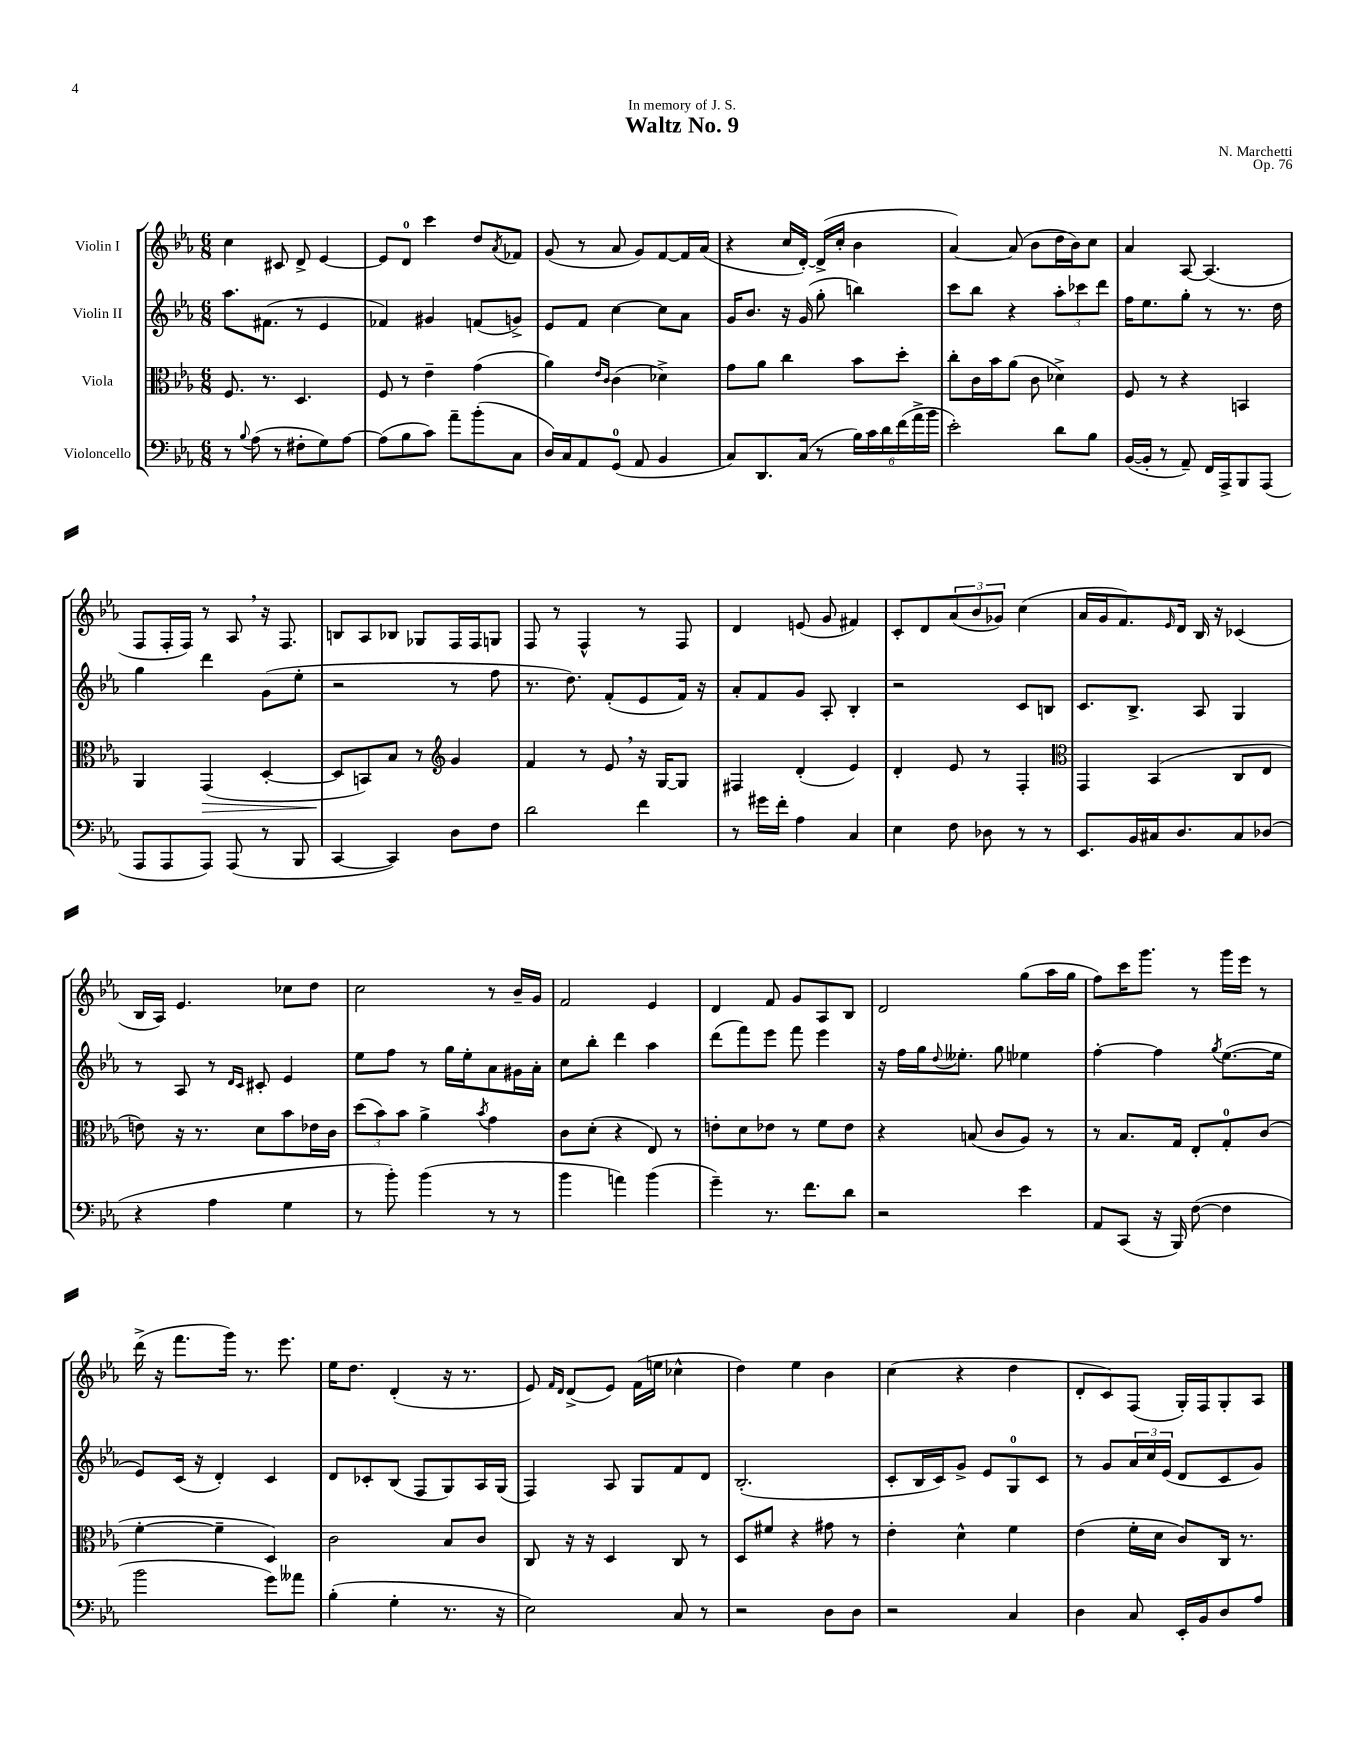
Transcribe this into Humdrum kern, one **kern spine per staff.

**kern	**kern	**kern	**kern
*staff4	*staff3	*staff2	*staff1
*clefF4	*clefC3	*clefG2	*clefG2
*k[b-e-a-]	*k[b-e-a-]	*k[b-e-a-]	*k[b-e-a-]
*M6/8	*M6/8	*M6/8	*M6/8
8r	8.F	8.aa-	4cc
8qqB-	.	.	.
(8A-	.	.	.
.	8.r	(8.f#	.
8r	.	.	8c#
8F#'	4.D	8r	8d^
8G)	.	4e-	[4e-
[8A-	.	.	.
=	=	=	=
(8A-]	8F	4f-)	8e-]
8B-	8r	.	8d
8c)	4e-~	4g#	4ccc
8a-~	.	.	.
(8b-'	(4g	(8f	8dd
.	.	.	8qa-
8C	.	8g^)	8f-
=	=	=	=
16D)	4a-)	8e-	(8g
16C	.	.	.
8AA-	.	8f	8r
.	16qqe-	.	.
.	16qqc	.	.
(8GG	(4c	[4cc	8a-
8AA-	.	.	8g)
4BB-	4d-^)	8cc]	[8f
.	.	8a-	16f]
.	.	.	(16a-
=	=	=	=
8C)	8g	16g	4r
.	.	8.b-	.
8.DD	8a-	.	.
.	4cc	16r	16cc
(16C	.	(16g	[16d')
8r	.	8gg'	(16d^]
.	.	.	16cc'
24B-)	8b-	4bb)	4b-
24c	.	.	.
24d	.	.	.
(24f	8dd'	.	.
24a-^	.	.	.
24b-	.	.	.
=	=	=	=
2e-')	8cc'	8ccc	[4a-)
.	16c	8bb-	.
.	16b-	.	.
.	(8a-	4r	(8a-]
.	8c	.	8b-
8d	4d-^)	12aa-'	16dd
.	.	.	16b-)
.	.	12ccc-	.
8B-	.	.	8cc
.	.	12ddd	.
=	=	=	=
([16BB-	8F	16ff	4a-
16BB-']	.	8.ee-	.
8r	8r	.	.
8AA-~)	4r	8gg'	[8A-
16FF	.	8r	(4.A-]
16AAA-^	.	.	.
8BBB-	4BB	8.r	.
(8AAA-	.	.	.
.	.	16dd	.
=	=	=	=
8AAA-	4AA-	4gg	8F
8AAA-	.	.	16F'
.	.	.	16F)
8AAA-)	(4GG	4ddd	8r
(8AAA-	.	.	8A-
8r	[4D'	(8g	16r
.	.	.	8.F
8BBB-	.	8ee-'	.
=	=	=	=
[4CC	8D]	2r	8B
.	8BB)	.	8A-
4CC])	8B-	.	8B-
.	8r	.	8G-
*	*clefG2	*	*
8D	4g	8r	16F
.	.	.	16F
8F	.	8ff	8G
=	=	=	=
2d	4f	8.r	8F
.	.	.	8r
.	.	8.dd)	.
.	8r	.	4F^^
.	8e-	(8f'	.
4f	16r	8e-	8r
.	[16G	.	.
.	8G]	16f)	8F
.	.	16r	.
=	=	=	=
8r	4F#	8a-'	4d
16g#	.	8f	.
16f'	.	.	.
4A-	(4d'	8g	(8e
.	.	8A-'	8g
4C	4e-)	4B-'	4f#)
=	=	=	=
4E-	4d'	2r	8c'
.	.	.	8d
8F	8e-	.	(12a-
.	.	.	12b-
8D-	8r	.	.
.	.	.	12g-)
8r	4F'	8c	(4cc
8r	.	8B	.
=	=	=	=
*	*clefC3	*	*
8.EE-	4GG	8.c	16a-
.	.	.	16g
.	.	.	8.f)
16BB-	.	8.B-^	.
16C#	(4BB-	.	.
.	.	.	16qqe-
8.D	.	.	16d
.	.	8A-	16B-
.	.	.	16r
8C#	8C	4G	(4c-
(8D-	8E-	.	.
=	=	=	=
4r	8e)	8r	16B-
.	.	.	16A-)
.	16r	8A-	4.e-
.	8.r	.	.
4A-	.	8r	.
.	.	16qqd	.
.	.	16qqc	.
.	8d	8c#'	.
4G	8b-	4e-	8cc-
.	16e-	.	8dd
.	16c	.	.
=	=	=	=
8r	(12dd	8ee-	2cc
.	12b-)	.	.
8b-')	.	8ff	.
.	12b-	.	.
(4b-	4a-^	8r	.
.	.	16gg	.
.	.	16ee-'	.
.	8qb-	.	.
8r	4g	8a-	8r
8r	.	16g#	16b-~
.	.	16a-'	16g
=	=	=	=
4b-	8c	8cc	2f
.	(8d'	8bb-'	.
4a)	4r	4ddd	.
(4b-	8E-)	4aa-	4e-
.	8r	.	.
=	=	=	=
4g~)	8e'	(8ddd	4d
.	8d	8fff)	.
8.r	8e-	8eee-	8f
.	8r	8fff	8g
8.f	.	.	.
.	8f	4eee-	8A-
8d	8e-	.	8B-
=	=	=	=
2r	4r	16r	2d
.	.	16ff	.
.	.	16gg	.
.	.	8qqdd	.
.	.	8.ee--'	.
.	(8B	.	.
.	8c	8gg	.
4e-	8A-)	4ee-	(8gg
.	8r	.	16aa-
.	.	.	16gg
=	=	=	=
8AA-	8r	[4ff'	8ff)
(8CC	8.B-	.	16ccc
.	.	.	8.ggg
16r	.	4ff]	.
16BBB-)	16G	.	.
([8F	8E-'	.	8r
.	.	8qgg	.
4F]	8G'	([8.ee-	16ggg
.	.	.	16eee-
.	(8c	.	8r
.	.	16ee-]	.
=	=	=	=
2b-	[4f'	8e-)	(16ddd^
.	.	.	16r
.	.	(16c	8.fff
.	.	16r	.
.	4f~]	4d')	.
.	.	.	16ggg)
.	.	.	8.r
8g)	4D)	4c	.
.	.	.	8.eee-
8a--	.	.	.
=	=	=	=
(4B-'	2c	8d	16ee-
.	.	.	8.dd
.	.	8c-'	.
4G'	.	(8B-	(4d'
.	.	8F	.
8.r	8B-	8G)	16r
.	.	.	8.r
.	8c	16A-	.
16r	.	(16G	.
=	=	=	=
2E-)	8C	4F)	8e-)
.	.	.	16qqf
.	.	.	16qqd
.	16r	.	(8d^
.	16r	.	.
.	4D	8A-	8e-)
.	.	8G	(16f
.	.	.	16ee
8C	8C	8f	4cc-^^
8r	8r	8d	.
=	=	=	=
2r	8D	(2.B-'	4dd)
.	8f#	.	.
.	4r	.	4ee-
8D	8g#	.	4b-
8D	8r	.	.
=	=	=	=
2r	4e-'	8c'	(4cc
.	.	16B-	.
.	.	16c)	.
.	4d^^	8g^	4r
.	.	8e-	.
4C	4f	8G	4dd
.	.	8c	.
=	=	=	=
4D	(4e-	8r	8d'
.	.	8g	8c)
8C	16f'	24a-	(8F
.	.	24cc	.
.	16d	.	.
.	.	(24e-	.
16EE-'	8c)	8d	16G')
16BB-	.	.	16F
8D	16C	8c	8G'
.	8.r	.	.
8A-	.	8g)	8A-
==	==	==	==
*-	*-	*-	*-
